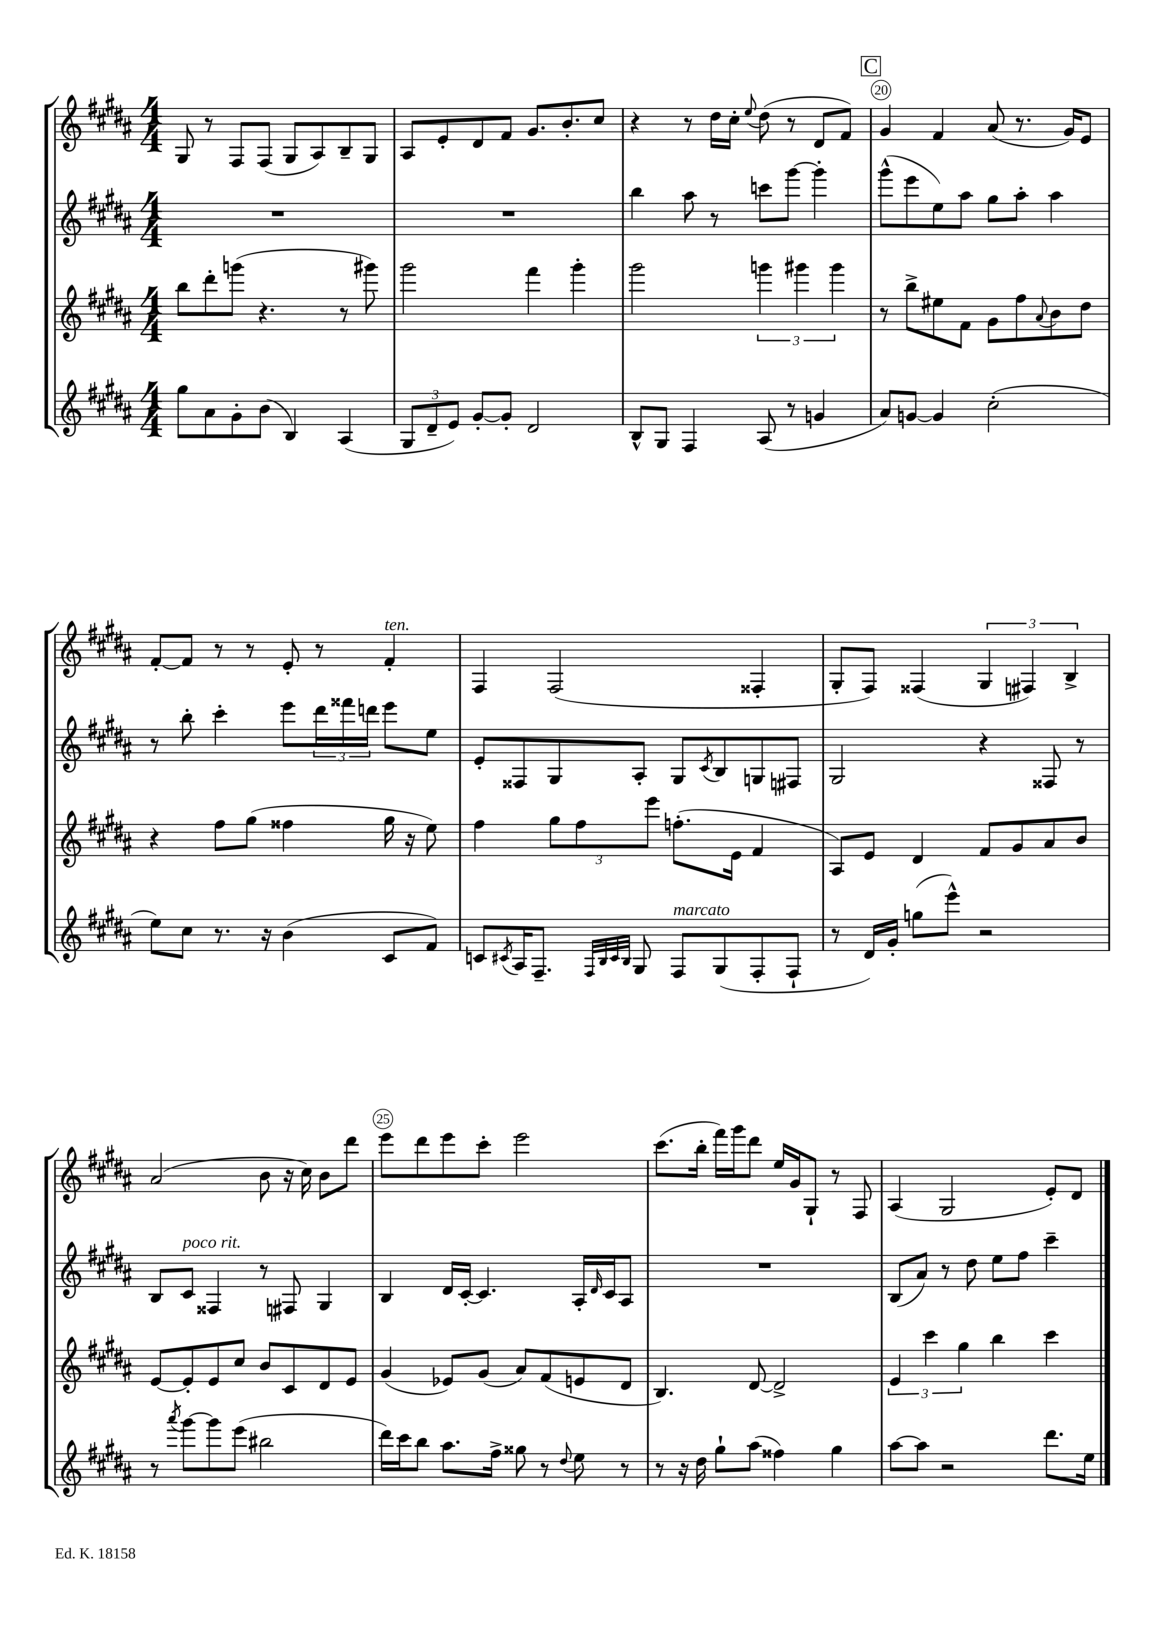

**kern	**kern	**kern	**kern
*staff4	*staff3	*staff2	*staff1
*clefG2	*clefG2	*clefG2	*clefG2
*k[f#c#g#d#a#]	*k[f#c#g#d#a#]	*k[f#c#g#d#a#]	*k[f#c#g#d#a#]
*M4/4	*M4/4	*M4/4	*M4/4
8gg#	8bb	1r	8G#
8a#	8ddd#'	.	8r
8g#'	(8ggg	.	8F#
(8b	4.r	.	(8F#
4B)	.	.	8G#
.	.	.	8A#)
(4A#	8r	.	8B~
.	8ggg#)	.	8G#
=	=	=	=
12G#	2ggg#	1r	8A#
12d#~	.	.	.
.	.	.	8e'
12e)	.	.	.
[8g#'	.	.	8d#
8g#']	.	.	8f#
2d#	4fff#	.	8.g#
.	.	.	8.b'
.	4ggg#'	.	.
.	.	.	8cc#
=	=	=	=
8B^^	2ggg#	4bb	4r
8G#	.	.	.
4F#	.	8aa#	8r
.	.	8r	16dd#
.	.	.	16cc#'
.	.	.	8qqee
(8A#	6ggg	8ccc	(8dd#
8r	.	[8ggg#	8r
.	6ggg#	.	.
4g	.	4ggg#']	8d#
.	6ggg#	.	.
.	.	.	8f#)
=	=	=	=
8a#)	8r	(8ggg#^^	4g#
[8g	8bb^	8eee	.
4g]	8ee#	8ee)	4f#
.	8f#	8aa#	.
(2cc#'	8g#	8gg#	(8a#
.	8ff#	8aa#'	8.r
.	8qqa#	.	.
.	8b	4aa#	.
.	.	.	16g#)
.	8dd#	.	8e
=	=	=	=
8ee)	4r	8r	[8f#'
8cc#	.	8bb'	8f#]
8.r	8ff#	4ccc#'	8r
.	(8gg#	.	8r
16r	.	.	.
(4b	4ff##	8eee	8e'
.	.	24ddd#	8r
.	.	24fff##	.
.	.	24ddd	.
8c#	16gg#	8eee	4f#'
.	16r	.	.
8f#)	8ee)	8ee	.
=	=	=	=
8c	4ff#	8e'	4F#
8qc#	.	.	.
16A#	.	8F##	.
8.F#~	.	.	.
.	12gg#	8G#	(2F#
.	12ff#	.	.
32qqF#	.	.	.
32qqB	.	.	.
32qqc#	.	.	.
32qqB	.	.	.
8G#	.	8A#'	.
.	12eee	.	.
8F#	(8.ff'	8G#	.
.	.	8qc#	.
(8G#	.	8B	.
.	16e	.	.
8F#'	4f#	8G	4F##'
8F#`	.	8F#	.
=	=	=	=
8r	8A#)	2G#	8G#'
16d#)	8e	.	8F#)
16g#'	.	.	.
(8gg	4d#	.	(4F##
8eee^^)	.	.	.
2r	8f#	4r	6G#
.	8g#	.	.
.	.	.	6F#)
.	8a#	8F##	.
.	.	.	6B^
.	8b	8r	.
=	=	=	=
8r	[8e	8B	(2a#
8qaaa#	.	.	.
[8ggg#	8e']	8c#	.
8ggg#]	8e	4F##	.
(8eee	8cc#	.	.
2bb#	8b	8r	8b
.	8c#	8F#	16r
.	.	.	16cc#)
.	8d#	4G#	8b
.	8e	.	8ddd#
=	=	=	=
16ddd#)	(4g#	4B	8eee
16ccc#	.	.	.
8bb	.	.	8ddd#
8.aa#	8e-)	16d#	8eee
.	.	[16c#'	.
.	(8g#	4.c#]	8ccc#'
16ff#^	.	.	.
8gg##	8a#)	.	2eee
8r	(8f#	.	.
8qqdd#	.	.	.
8ee	8e	16A#'	.
.	.	16qqd#	.
.	.	16c#	.
8r	8d#	8A#	.
=	=	=	=
8r	4.B)	1r	(8.ccc#
16r	.	.	.
16dd#	.	.	16bb'
8gg#`	.	.	16fff#)
.	.	.	16ggg#
(8aa#	[8d#	.	8ddd#
4ff##)	2d#^]	.	16ee
.	.	.	16g#
.	.	.	8G#`
4gg#	.	.	8r
.	.	.	8F#
=	=	=	=
[8aa#	6e	(8B	(4A#
8aa#]	.	8a#)	.
.	6ccc#	.	.
2r	.	8r	2G#
.	6gg#	.	.
.	.	8dd#	.
.	4bb	8ee	.
.	.	8ff#	.
8.ddd#	4ccc#	4ccc#~	8e')
.	.	.	8d#
16ee	.	.	.
==	==	==	==
*-	*-	*-	*-
